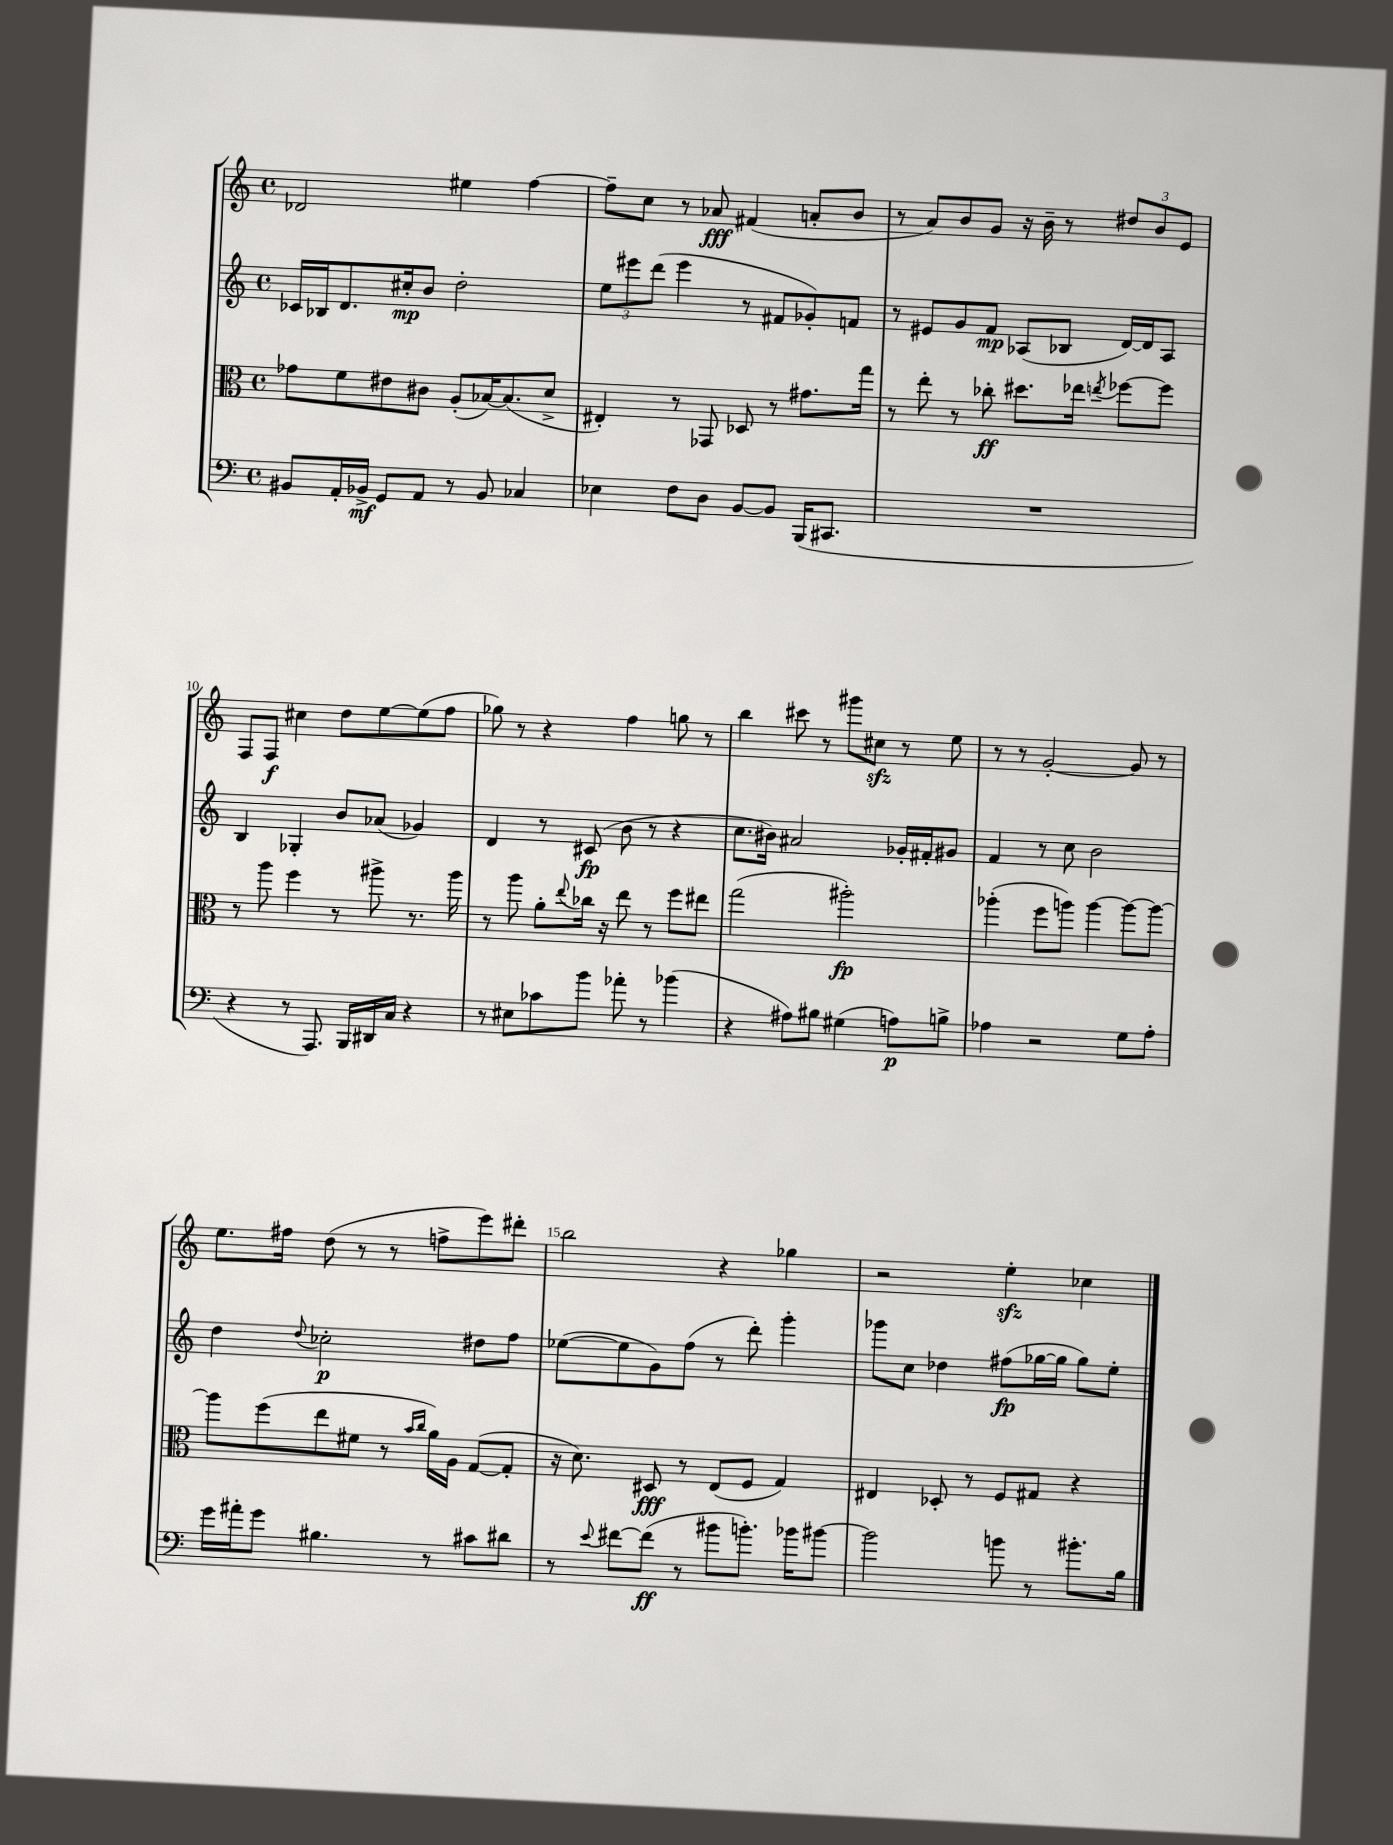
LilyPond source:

<<
\new StaffGroup <<
\new Staff = "s0" {
    \clef treble \key c \major \defaultTimeSignature \time 4/4
    des'2 eis''4 f''4~ |
    f''8-- c''8 r8 aes'8\fff fis'4( a'8-. b'8 |
    r8 a'8) b'8 g'8 r16 b'16-- r8 \tuplet 3/2 { dis''8 b'8 e'8 } |
    f8 f8\f cis''4 d''8 e''8~ e''8( f''8 |
    ges''8) r8 r4 f''4 g''8 r8 |
    b''4 cis'''8 r8 gis'''8 cis''8\sfz r8 e''8 |
    r8 r8 g'2~-. g'8 r8 |
    e''8. fis''16 d''8( r8 r8 f''8-> e'''8) dis'''8-. |
    b''2 r4 ges''4 |
    r2 e''4-.\sfz ces''4 \bar "|." |
}
\new Staff = "s1" {
    \clef treble \key c \major \defaultTimeSignature \time 4/4
    ces'16 bes16 d'8. cis''16-.\mp b'8 d''2-. |
    \tuplet 3/2 { e''8 eis'''8 d'''8( } eis'''4 r8 fis'8 ges'8-.) f'8 |
    r8 eis'8 g'8 f'8\mp aes8( bes8 d'16~) d'16 aes8 |
    b4 ges4-. b'8 aes'8( ges'4) |
    d'4 r8 cis'8\fp( b'8 r8 r4 |
    c''8. bis'16) ais'2 ges'16-. fis'16-. gis'8 |
    f'4 r8 c''8 b'2 |
    d''4 \appoggiatura { d''8 } ces''2-.\p dis''8 f''8 |
    ees''8~( ees''8 g'8) f''8( r8 d'''8-.) g'''4-. |
    ges'''8 c''8 des''4 fis''8\fp( ges''16~ ges''16 ges''8) e''8-. \bar "|." |
}
\new Staff = "s2" {
    \clef alto \key c \major \defaultTimeSignature \time 4/4
    ges'8 f'8 eis'8 cis'8 a8-.( bes16~) bes8.( d'8-> |
    eis4-.) r8 ges,8 des8 r8 gis'8. g''16 |
    r8 e''8-. r8 ces''8-.\ff dis''8. ees''16 \acciaccatura { e''8 } fes''8~ fes''8 |
    r8 a''8 f''4 r8 ais''8-> r8. ais''16 |
    r8 a''8 a'8-. \appoggiatura { e''8 } ces''16 r16 e''8 r8 f''8 eis''8 |
    g''2( ais''2-.\fp) |
    aes''4-.( f''8 a''8) a''4~ a''8~ a''8~ |
    a''8 f''8( e''8 fis'8 r8 \grace { b'16 c''16 } a'16) a16 g8~( g8-. |
    r16 d'8.) dis8\fff r8 e8( f8 g4) |
    eis4 des8-. r8 f8 gis8 r4 \bar "|." |
}
\new Staff = "s3" {
    \clef bass \key c \major \defaultTimeSignature \time 4/4
    bis,8 a,16-. bes,16->\mf g,8 a,8 r8 bes,8 ces4 |
    ees4 f8 d8 b,8~ b,8 b,,16( cis,8. |
    R1 |
    r4 r8 a,,8.) b,,16 dis,16 c16 r4 |
    r8 eis8 ces'8 b'8 aes'8-. r8 bes'4( |
    r4 ais8) bis8 gis4( a8\p) b8-> |
    aes4 r2 g8 aes8-. |
    g'16 ais'16-. g'8 bis4. r8 cis'8 dis'8 |
    r8 \appoggiatura { e'8 } fis'8~ fis'8\ff( r8 bis'8 b'8.-.) bes'16 bis'8~ |
    bis'2 b'8 r8 bis'8.-. b16 \bar "|." |
}
>>
>>
\layout { \context { \Score currentBarNumber = #7 \override BarNumber.break-visibility = ##(#f #t #t) barNumberVisibility = #(every-nth-bar-number-visible 5) } }
